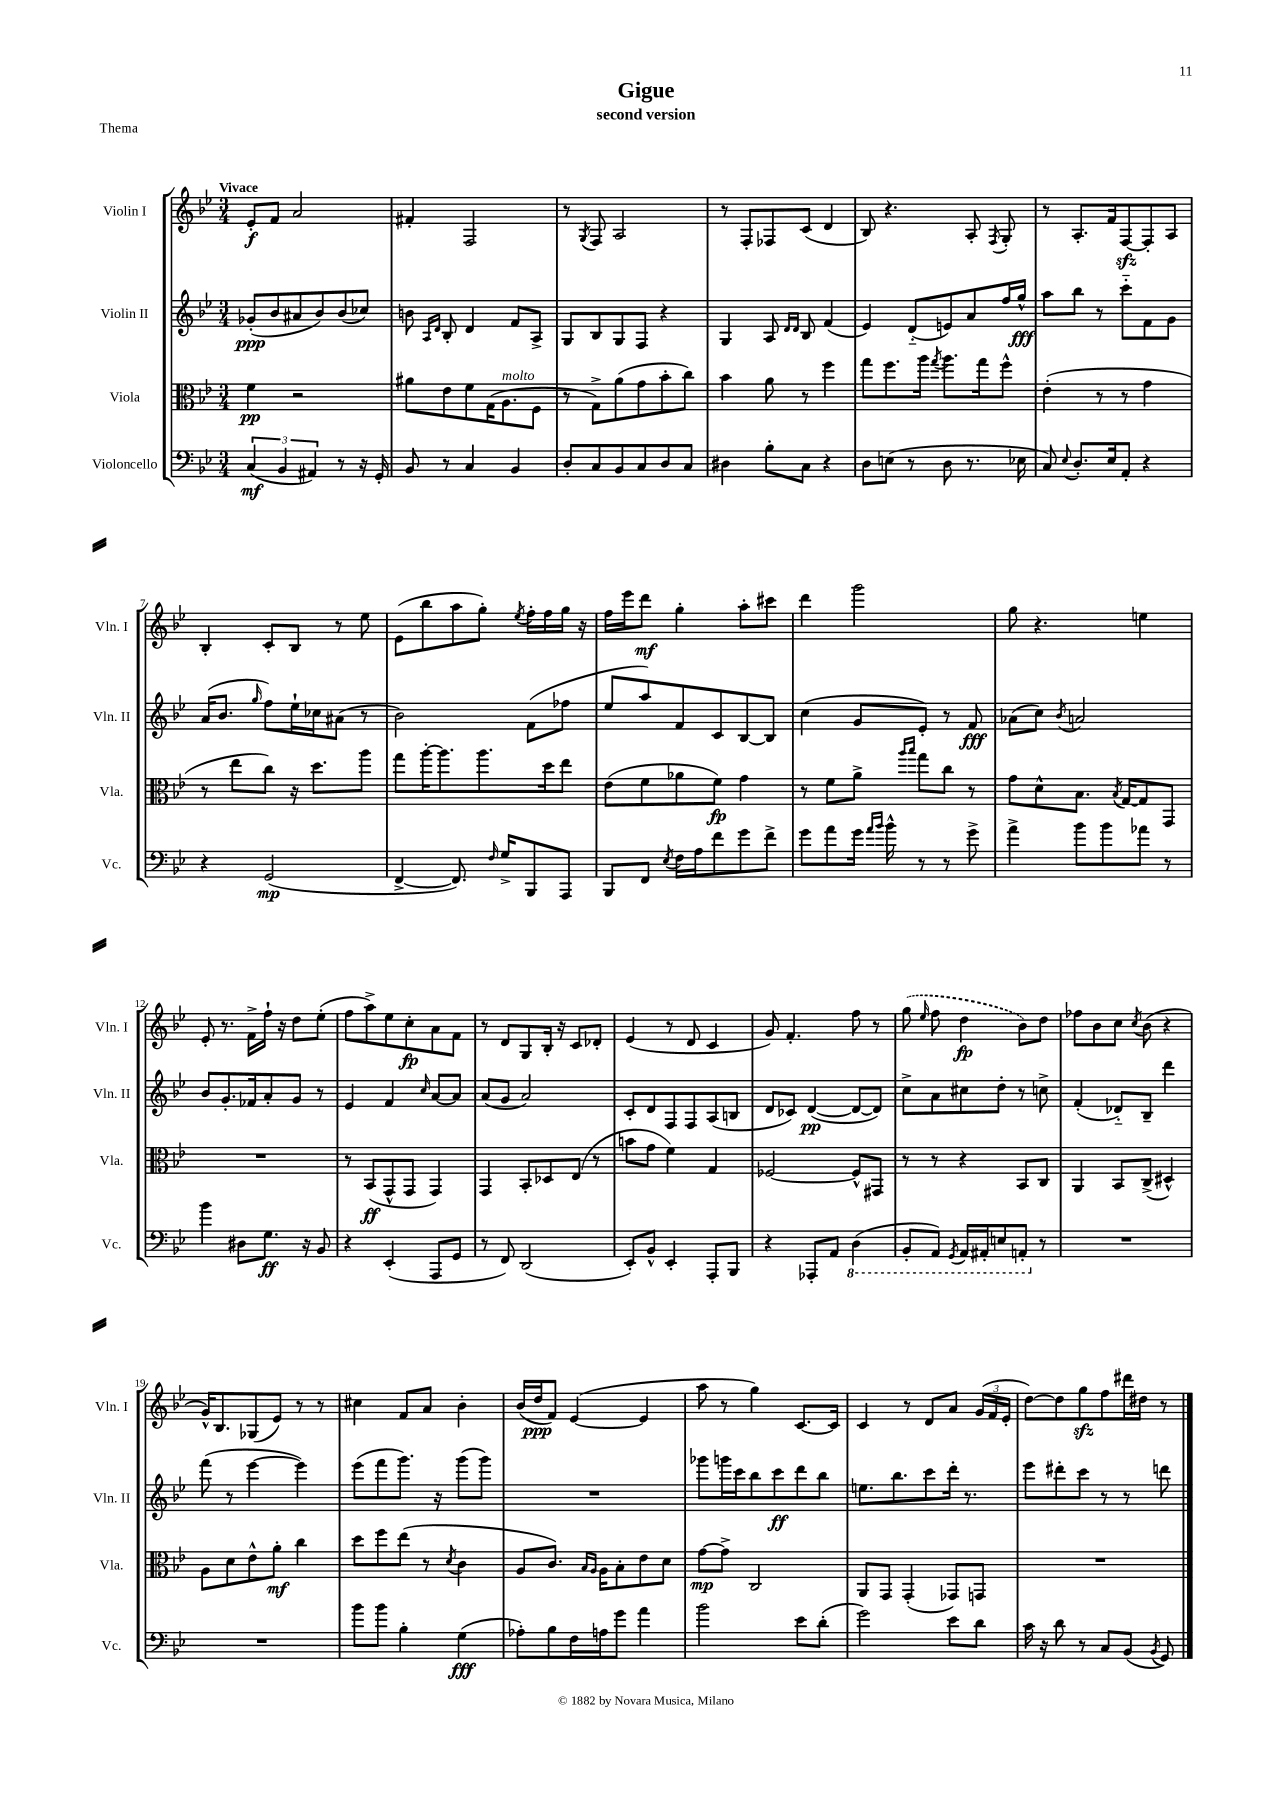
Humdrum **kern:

**kern	**kern	**kern	**kern
*staff4	*staff3	*staff2	*staff1
*clefF4	*clefC3	*clefG2	*clefG2
*k[b-e-]	*k[b-e-]	*k[b-e-]	*k[b-e-]
*M3/4	*M3/4	*M3/4	*M3/4
(6C	4f	(8g-'	8e-'
.	.	8b-	8f
6BB-	.	.	.
.	2r	8a#	2a
6AA#)	.	.	.
.	.	8b-)	.
8r	.	(8b-	.
16r	.	8cc-)	.
16GG'	.	.	.
=	=	=	=
8BB-	8a#	8b	4f#'
.	.	16qqA	.
.	.	16qqd	.
8r	8e-	8B-'	.
4C	8f	4d	2F
.	(16G	.	.
.	8.A	.	.
4BB-	.	8f	.
.	8F	8A^	.
=	=	=	=
8D'	8r	8G	8r
.	.	.	8qG
8C	8G^)	8B-	8F
8BB-	(8a	8G	2A
8C	8g	8F	.
8D	8b-'	4r	.
8C	8cc)	.	.
=	=	=	=
4D#	4b-	4G	8r
.	.	.	8F'
8B-'	8a	8A	8F-
.	.	16qqd	.
.	.	16qqd	.
8C	8r	8B-	(8c
4r	4ff	(4f	4d
=	=	=	=
8D	8gg	4e-)	8B-)
(8E	8.ff	.	4.r
8r	.	(8d'~	.
.	16aa	.	.
.	8qgg	.	.
8D	8.aa	8e)	.
8.r	.	8a	8A'
.	16gg	.	.
.	.	.	8qF
.	8ff^^	16ff	8G'
16E-	.	16gg^^	.
=	=	=	=
8C)	(4e-'	8aa	8r
8qqE-	.	.	.
8.D'	.	8bb-	8.A'
.	8r	8r	.
16E-	.	.	16f
8AA'	8r	8ccc'~	[8F
4r	4g	8f	8F']
.	.	8g	8A
=	=	=	=
4r	8r	(16a	4B-'
.	.	8.b-	.
.	8ee-	.	.
.	.	16qqgg	.
(2GG	8cc)	8ff)	8c'
.	16r	16ee-`	8B-
.	8.dd	16cc-	.
.	.	(8a#	8r
.	8aa	8r	8ee-
=	=	=	=
[4FF^	8gg	2b-)	(8e-
.	[16aa'	.	8bb-
.	8.aa]	.	.
8.FF])	.	.	8aa
.	8.aa	.	8gg')
16qqF	.	.	.
16G^	.	.	.
.	.	.	8qee-
8BBB-	.	(8f	16ff'
.	16dd	.	16ff
8AAA	8ee-	8ff-	16gg
.	.	.	16r
=	=	=	=
8BBB-	(8e-	8ee-	16ff
.	.	.	16eee-
8FF	8f	8aa)	8ddd
8qE-	.	.	.
16F	8a-	8f	4gg'
16A	.	.	.
8f	8f)	8c	.
8g	4g	[8B-	8aa'
8f^	.	8B-]	8ccc#
=	=	=	=
8g	8r	(4cc	4ddd
8a	8f	.	.
16g	8a^	8g	2ggg
16qqa	.	.	.
16qqb-	.	.	.
16b-^^	.	.	.
.	16qqaa	.	.
.	16qqbb-	.	.
8r	8gg	8e-')	.
8r	8cc	8r	.
8g^	8r	8f	.
=	=	=	=
4a^	8g	(8a-	8gg
.	8d^^	8cc)	4.r
.	.	8qb-	.
8b-	8.B-	2a	.
8b-	.	.	.
.	8qB-	.	.
.	[16G	.	.
8a-	8G]	.	4ee
8r	8GG	.	.
=	=	=	=
4b-	2.r	8b-	8e-'
.	.	8.g'	8.r
8D#	.	.	.
.	.	16f-	16f^
8.G	.	8a'	16ff`
.	.	.	16r
.	.	8g	8dd
16r	.	.	.
8BB-	.	8r	(8ee-'
=	=	=	=
4r	8r	4e-	8ff
.	(8BB-	.	8aa^)
(4EE-'	8GG^^	4f	8ee-
.	8GG	.	8cc'
.	.	16qqcc	.
8AAA	4GG)	[8a	8a
8GG	.	8a]	8f
=	=	=	=
8r	4GG	(8a	8r
8FF)	.	8g	8d
(2DD	8BB-'	2a)	8G
.	8D-	.	16B-'
.	.	.	16r
.	(8E-	.	8c
.	8r	.	8d-'
=	=	=	=
8EE-')	8b	8c'	(4e-
8BB-^^	8g	8d	.
4EE-'	4f)	8F	8r
.	.	8F	8d
8AAA'	4G	(8A	4c
8BBB-	.	8B	.
=	=	=	=
4r	[2F-	8d	8g)
.	.	8c-)	4.f'
8AAA-'	.	([4d	.
8AA	.	.	.
(4DD	8F-^^]	8d_	8ff
.	8GG#	8d])	8r
=	=	=	=
8BBB-'	8r	8cc^	(8gg
.	.	.	16qqee-
8AAA)	8r	8a	8ff
8qGGG	.	.	.
16AAA	4r	8cc#	4dd
16AAA#'	.	.	.
8EE	.	8dd'	.
8AAA'	8BB-	8r	8b-)
8r	8C	8cc^	8dd
=	=	=	=
2.r	4AA	(4f'	8ff-
.	.	.	8b-
.	8BB-	8d-'~)	8cc
.	.	.	8qcc
.	(8C^	8B-~	(8b-
.	4D#^^)	4ddd	4r
=	=	=	=
2.r	8A	(8fff	16g^^)
.	.	.	8.B-
.	8d	8r	.
.	8e-^^	[4eee-	(8G-
.	8a'	.	8e-)
.	4cc	4eee-])	8r
.	.	.	8r
=	=	=	=
8b-	8dd	(8eee-	4cc#
8b-	8ff	8fff	.
4B-'	(8ee-	8.ggg)	8f
.	8r	.	8a
.	.	16r	.
.	8qd	.	.
(4G	4c	(8ggg	4b-'
.	.	8ggg)	.
=	=	=	=
8A-')	8A	2.r	(16b-
.	.	.	16dd
8B-	8.c)	.	8f)
16F	.	.	([4e-
.	16qqB-	.	.
.	16qqA	.	.
16A	16A	.	.
8g	8B-'	.	.
4a	8e-	.	4e-]
.	8d	.	.
=	=	=	=
2b-	[8g	8ggg-	8aa
.	8g^]	16ggg	8r
.	.	16ccc	.
.	2C	8bb-	4gg)
.	.	8ccc	.
8e-	.	8ddd	[8.c
(8d'	.	8bb-	.
.	.	.	16c]
=	=	=	=
2g)	8AA	8.ee	4c
.	8GG	.	.
.	.	8.bb-	.
.	(4GG'	.	8r
.	.	8ccc	8d
8e-	8GG-)	16ddd'	8a
.	.	8.r	.
8d	8GG	.	(24g
.	.	.	24f
.	.	.	24e-'
=	=	=	=
16c	2.r	8eee-	[8dd)
16r	.	.	.
8d	.	8ddd#'	8dd]
8r	.	8ccc	8gg
8C	.	8r	8ff
(8BB-	.	8r	16ddd#
.	.	.	16dd#
8qBB-	.	.	.
8GG)	.	8ddd	8r
==	==	==	==
*-	*-	*-	*-
